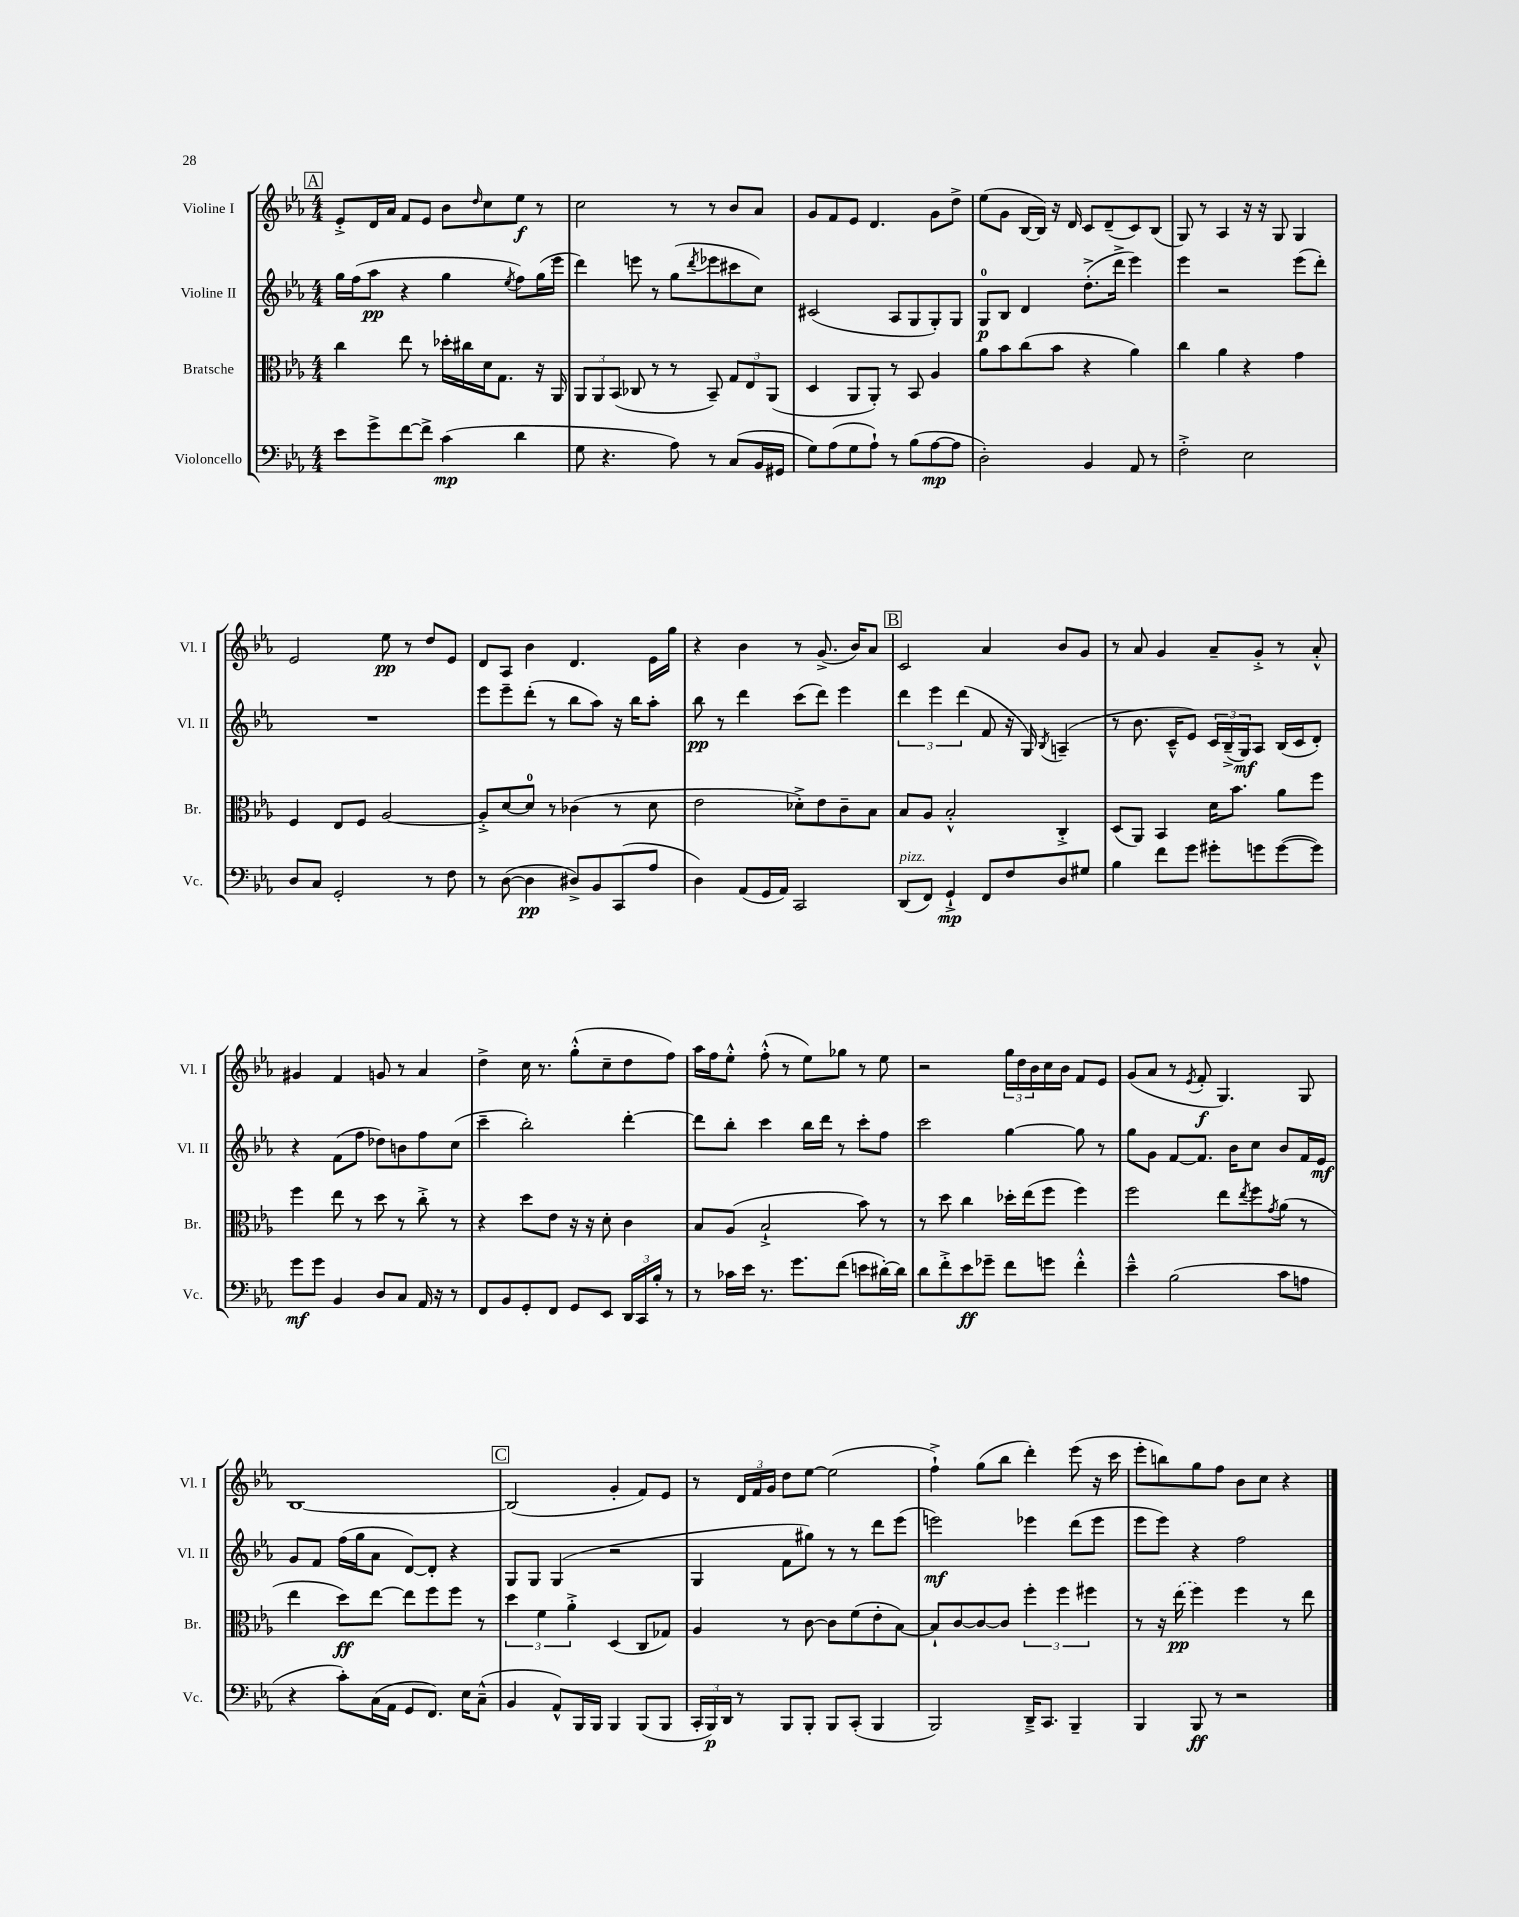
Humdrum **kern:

**kern	**kern	**kern	**kern
*staff4	*staff3	*staff2	*staff1
*clefF4	*clefC3	*clefG2	*clefG2
*k[b-e-a-]	*k[b-e-a-]	*k[b-e-a-]	*k[b-e-a-]
*M4/4	*M4/4	*M4/4	*M4/4
8e-	4cc	16gg	8e-'^
.	.	(16ff	.
8g^	.	8aa-	16d
.	.	.	16a-
[8f	8ee-	4r	8f
8f^]	8r	.	8e-
(4c	16dd-'	4gg	8b-
.	16cc#	.	.
.	.	.	16qqdd
.	16d	.	8cc
.	8.G	.	.
.	.	8qee-	.
4d	.	8ff)	8ee-
.	16r	(16gg	8r
.	16AA-	16eee-	.
=	=	=	=
8G	12AA-	4ddd)	2cc
.	12AA-	.	.
4.r	.	.	.
.	(12BB-	.	.
.	8C-	8eee	.
.	8r	8r	.
8A-)	8r	(8gg	8r
.	.	8qddd	.
8r	8BB-~)	8eee-	8r
(8C	12G	8ccc#	8b-
.	12E-	.	.
16BB-	.	8cc)	8a-
.	(12AA-	.	.
16GG#	.	.	.
=	=	=	=
8G)	4D	(2c#	8g
(8A-	.	.	8f
8G	8AA-	.	8e-
8A-`)	8AA-')	.	4.d
8r	8r	8A-	.
(8B-	8BB-	8G	.
[8A-	4A-	8G')	8g
8A-]	.	8G	8dd^
=	=	=	=
2D')	8a-	8G	(8ee-
.	8b-	8B-	8g
.	(8cc	4d	[16B-
.	.	.	16B-])
.	8b-	.	16r
.	.	.	16d
4BB-	4r	(8.dd'^	8c
.	.	.	(8d~
.	.	16ddd^	.
8AA-	4a-)	4eee-)	8c)
8r	.	.	(8B-
=	=	=	=
2F'^	4cc	4eee-	8G)
.	.	.	8r
.	4a-	2r	4A-
2E-	4r	.	16r
.	.	.	16r
.	.	.	8G
.	4g	(8eee-	4G
.	.	8ddd')	.
=	=	=	=
8D	4F	1r	2e-
8C	.	.	.
2GG'	8E-	.	.
.	8F	.	.
.	[2A-	.	8ee-
.	.	.	8r
8r	.	.	8dd
8F	.	.	8e-
=	=	=	=
8r	8A-'^]	8eee-	8d
([8D	[8d	8eee-~	8A-
4D]	8d]	(8ddd'	4b-
.	8r	8r	.
8D#^)	(4c-	8bb-	4.d
8BB-	.	8aa-)	.
(8CC	8r	16r	.
.	.	16bb-	.
8A-	8d	8aa-'	16e-
.	.	.	16gg
=	=	=	=
4D)	2e-	8bb-	4r
.	.	8r	.
(8AA-	.	4ddd	4b-
16GG	.	.	.
16AA-)	.	.	.
2CC	8d-'^)	(8ccc	8r
.	8e-	8ddd)	(8.g^
.	8c~	4eee-	.
.	.	.	16b-)
.	8B-	.	8a-
=	=	=	=
(8DD	8B-	6ddd	2c
8FF)	8A-	.	.
.	.	6eee-	.
4GG`^	2B-'^^	.	.
.	.	(6ddd	.
8FF	.	8f	4a-
8F	.	16r	.
.	.	16G)	.
.	.	8qB-	.
8D	4C'^	(4A~	8b-
8G#	.	.	8g
=	=	=	=
4B-	(8D	8r	8r
.	8AA-)	8.b-	8a-
8f	4BB-	.	4g
.	.	16c~^^	.
8g	.	8e-)	.
8g#'	16d	24c	8a-~
.	.	(24B-~^	.
.	8.b-	.	.
.	.	24G)	.
8g	.	8A-	8g'^
([8g	8a-	(16B-	8r
.	.	16c	.
8g])	8ff	8d')	8a-'^^
=	=	=	=
8g	4ff	4r	4g#
8g	.	.	.
4BB-	8ee-	(8f	4f
.	8r	8ff	.
8D	8dd	8dd-)	8g
8C	8r	8b	8r
16AA-	8cc'^	8ff	4a-
16r	.	.	.
8r	8r	(8cc	.
=	=	=	=
8FF	4r	4ccc~	4dd^
8BB-	.	.	.
8GG'	8dd	2bb-')	16cc
.	.	.	8.r
8FF	8e-	.	.
8GG	16r	.	(8gg'^^
.	16r	.	.
8EE-	8d'	.	8cc~
24DD	4c	[4ddd'	8dd
24CC	.	.	.
24B-'	.	.	.
8r	.	.	8ff)
=	=	=	=
8r	8B-	8ddd]	16aa-
.	.	.	16ff
16c-	(8A-	8bb-'	8ee-'^^
16e-	.	.	.
8.r	2B-`^	4ccc	(8ff'^^
.	.	.	8r
8.g	.	.	.
.	.	16bb-	8ee-)
.	.	16ddd	.
(8f	.	8r	8gg-
8e	8b-)	8ccc'	8r
[16d#')	8r	8ff	8ee-
16d#]	.	.	.
=	=	=	=
8d	8r	2ccc	2r
8f'^	8dd	.	.
8e-	4cc	.	.
8g-~	.	.	.
8f	16dd-'	[4gg	24gg
.	.	.	24dd
.	(16ee-	.	.
.	.	.	24b-
8g	8ff	.	16cc
.	.	.	16b-
4f'^^	4ff)	8gg]	8f
.	.	8r	8e-
=	=	=	=
4e-~^^	2ff	8gg	(8g
.	.	8g	8a-
(2B-	.	[8f	8r
.	.	.	8qe-
.	.	8.f]	8f'
.	8ee-	.	4.G)
.	.	16b-	.
.	8qee-	.	.
.	8ff	8cc	.
.	8qg	.	.
8c	(8a-	8b-	.
8A	8r	16f	8G
.	.	16e-	.
=	=	=	=
4r	4ee-	8g	[1B-
.	.	8f	.
8c')	8dd)	(16ff	.
.	.	16gg	.
(16C	[8ee-	8a-	.
16AA-	.	.	.
8GG	8ee-]	[8d)	.
8.FF)	8ff	8d']	.
.	8ff	4r	.
16E-	.	.	.
(8C~^^	8r	.	.
=	=	=	=
4BB-	6dd	8G	(2B-]
.	.	8G	.
.	6f	.	.
8AA-^^)	.	(4G	.
.	6a-'^	.	.
16BBB-	.	.	.
16BBB-	.	.	.
4BBB-	(4D	2r	4g'
(8BBB-	8C	.	8f)
8BBB-	8G-)	.	8e-
=	=	=	=
24CC'	4A-	4G	8r
24BBB-)	.	.	.
24DD	.	.	.
8r	.	.	24d
.	.	.	24f
.	.	.	24g
8BBB-	8r	8f	8dd
8BBB-'	[8c	8gg#)	[8ee-
8BBB-	8c]	8r	(2ee-]
(8CC'	(8f	8r	.
4BBB-	8e-'	8ddd	.
.	[8B-)	(8eee-	.
=	=	=	=
2BBB-)	8B-`]	2eee)	4ff`^)
.	[8c	.	.
.	8c_	.	(8gg
.	8c]	.	8bb-
16DD~^	6ff'	4eee-	4ddd')
8.CC	.	.	.
.	6ff	.	.
4BBB-~	.	(8ddd	(8eee-
.	6ff#	.	.
.	.	8eee-	16r
.	.	.	16ccc
=	=	=	=
4BBB-	8r	8eee-	8eee-'
.	16r	8eee-)	8bb)
.	(16ee-	.	.
8BBB-	4ff)	4r	8gg
8r	.	.	8ff
2r	4ff	2ff	8b-
.	.	.	8cc
.	8r	.	4r
.	8ee-	.	.
==	==	==	==
*-	*-	*-	*-
